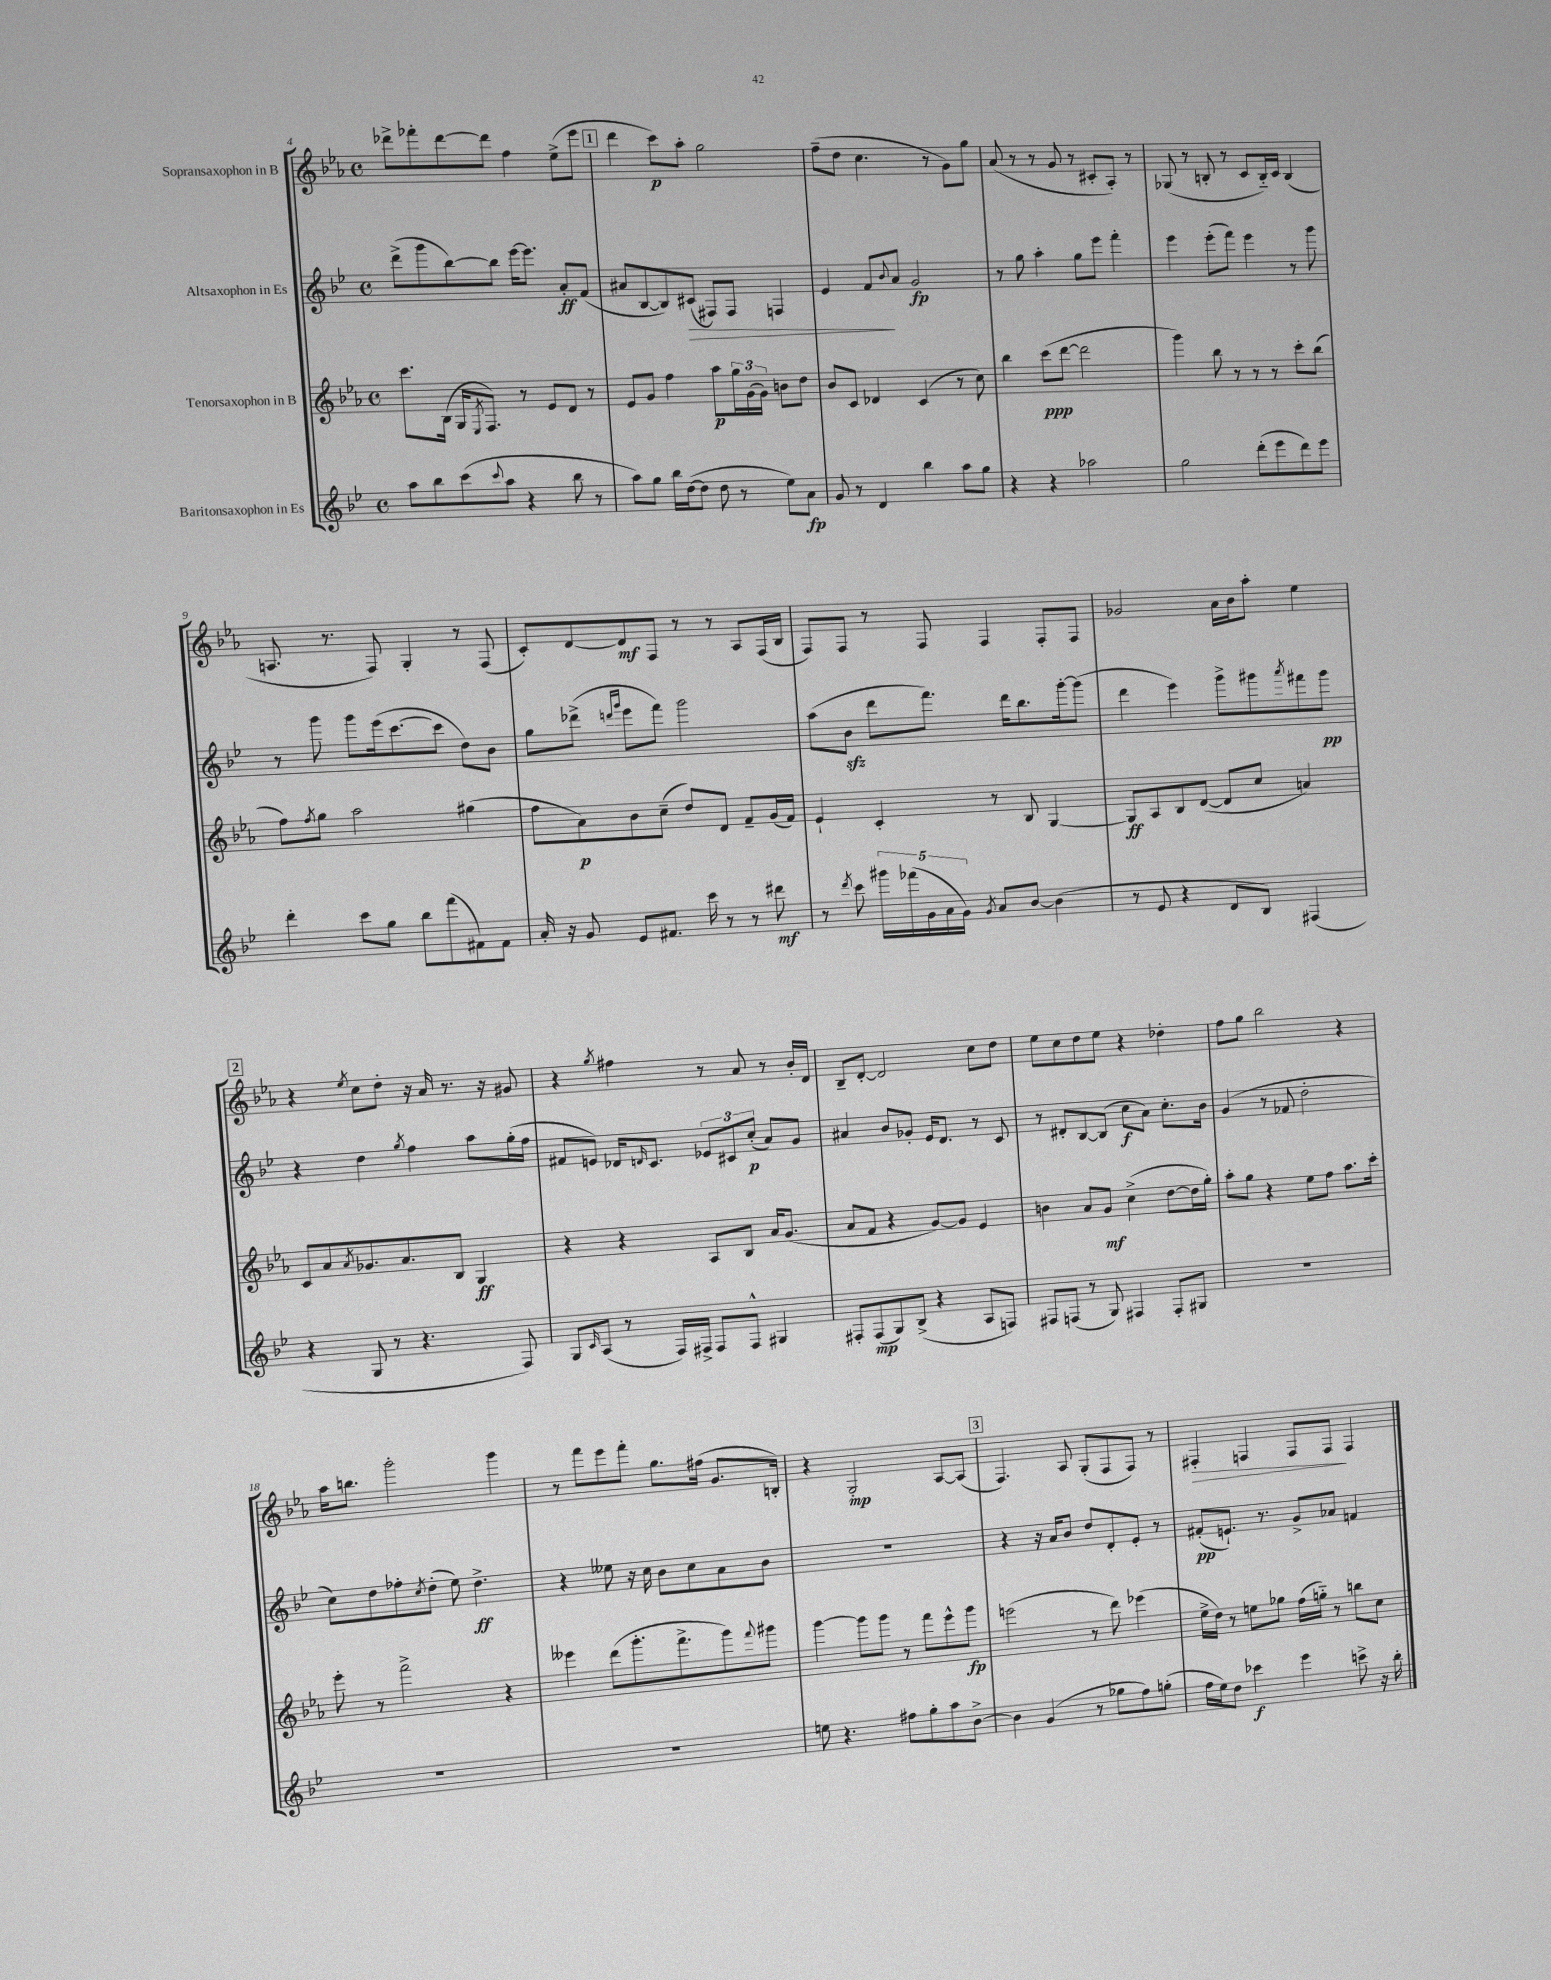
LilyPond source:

<<
\new StaffGroup <<
\new Staff = "s0" \with { instrumentName = "Sopransaxophon in B" } {
    \clef treble \key ees \major \defaultTimeSignature \time 4/4
    des'''8-> fes'''8-. des'''8~ des'''8 f''4 ees''8->( ees'''8 |
    \mark \markup { \box "1" } d'''4 c'''8\p) aes''8-. g''2 |
    f''8--( d''8 c''4. r8 g'8) g''8 |
    aes'8( r8 r8 g'8 r8 cis'8-. aes8-.) r8 |
    ges8( r8 b8-. r8 c'8 b16-_) c'16 b4( |
    a8. r8. f8) g4-. r8 f8( |
    c'8-.) d'8~ d'8\mf f8 r8 r8 aes8 f16( bes16 |
    f8) f8 r8 f8 f4 f8-. f8 |
    ges'2 aes'16 bes'16 aes''8-. ees''4 |
    \mark \markup { \box "2" } r4 \acciaccatura { ees''8 } c''8 d''8-. r16 aes'16 r8. r16 gis'8 |
    r4 \acciaccatura { g''8 } fis''4 r8 aes'8 r8 bes'16-. d'16 |
    bes8-- d'8~-. d'2 c''8 d''8 |
    ees''8 c''8 d''8 ees''8 r4 des''4-. |
    f''8 g''8 bes''2 r4 |
    aes''16 b''8. g'''2-. g'''4 |
    r8 f'''8 ees'''8 f'''8-. g''8. fis''16( g'8. b16-.) |
    r4 g2-.\mp aes8~ aes8( |
    \mark \markup { \box "3" } f4.) aes8 g8-.( f8 f8) r8 |
    fis4-.\> f4 f8 f8\! f4 \bar "|." |
}
\new Staff = "s1" \with { instrumentName = "Altsaxophon in Es" } {
    \clef treble \key bes \major \defaultTimeSignature \time 4/4
    d'''8->( g'''8 bes''8~) bes''8 ees'''16~ ees'''8. a'8-.\ff f'8( |
    \mark \markup { \box "1" } ais'8 bes8~ bes8) cis'8\>( fis8) fis8 f4 |
    ees'4 f'8\! \appoggiatura { bes'8 } a'8 g'2\fp |
    r8 g''8 a''4-. g''8 ees'''8 f'''4-. |
    ees'''4 ees'''8-.( f'''8) ees'''4 r8 g'''8 |
    r8 g'''8 g'''8 ees'''16( c'''8.~ c'''8 d''8) bes'8 |
    g''8 des'''8->( \grace { d'''16 g'''16 } ees'''8 f'''8) g'''2 |
    a''8( bes'8\sfz d'''8 f'''8.) d'''16 bes''8. g'''16~-. g'''8( |
    d'''4 ees'''4) g'''8-> gis'''8 \acciaccatura { a'''8 } fis'''8 gis'''8\pp |
    \mark \markup { \box "2" } r4 d''4 \acciaccatura { g''8 } f''4 a''8 g''16-.( f''16 |
    fis'8 e'8) des'16 \grace { d'16 } c'8. \tuplet 3/2 { ees'8 cis'8 c''8-.\p( } a'8) g'8 |
    ais'4 bes'8 ges'8-. ees'16 d'8. r8 c'8 |
    r8 dis'8-. bes8~ bes8( c''8\f a'8) c''8.-. bes'16 |
    g'4( r8 fes'8 d''2-. |
    c''8) d''8 fes''8-. \acciaccatura { c''8 } d''8-.( ees''8) d''4.->\ff |
    r4 eeses''8 r16 c''16 bes'8 c''8 a'8 bes'8 |
    R1 |
    \mark \markup { \box "3" } r4 r16 a'16 bes'8 d''8 d'8-. ees'8-. r8 |
    fis'8-.\pp( e'8.-!) r8. g'8-> aes'8 f'4 \bar "|." |
}
\new Staff = "s2" \with { instrumentName = "Tenorsaxophon in B" } {
    \clef treble \key ees \major \defaultTimeSignature \time 4/4
    c'''8. bes16( g16 \acciaccatura { ees8 } f8.) r8 ees'8 d'8 r8 |
    \mark \markup { \box "1" } ees'8 g'8 f''4 aes''8\p \tuplet 3/2 { g''16 g'16( g'16) } b'8 d''8 |
    bes'8 c'8 des'4 c'4( r8 c''8) |
    bes''4 c'''8\ppp( d'''8~ d'''2 |
    g'''4) bes''8 r8 r8 r8 c'''8-. bes''8( |
    f''8) \acciaccatura { f''8 } g''8 aes''2 gis''4( |
    f''8 aes'8\p) bes'8 c''8--( d''8) d'8 f'8-- g'16( f'16) |
    ees'4-! c'4-. r8 bes8 g4~ |
    g8\ff aes8 bes8 d'8~( d'8 c''8 a'4) |
    \mark \markup { \box "2" } c'8 aes'8 \acciaccatura { aes'8 } ges'8. aes'8. bes8 g4\ff |
    r4 r4 aes8 bes8 aes'16 g'8.( |
    aes'8 f'8 r4 g'8~) g'8 ees'4 |
    b'4 aes'8 g'8\mf c''4->( d''8~ d''16 g''16-.) |
    aes''8-. g''8 r4 ees''8 f''8 aes''8. c'''16-. |
    ees'''8-. r8 f'''2-> r4 |
    eeses'''4 d'''8( g'''8.-. f'''8.-> g'''8) \appoggiatura { f'''8 } gis'''8 |
    g'''4~ g'''8 g'''8 r8 f'''8 ees'''8-^ g'''8\fp |
    \mark \markup { \box "3" } e'''2( r8 d'''8) ees'''4( |
    ees''16-> d''16) r8 e''8 ges''8 f''16( g''16-_) r8 b''8 c''8 \bar "|." |
}
\new Staff = "s3" \with { instrumentName = "Baritonsaxophon in Es" } {
    \clef treble \key bes \major \defaultTimeSignature \time 4/4
    a''8 bes''8 c'''8( \appoggiatura { c'''8 } a''8 r4 bes''8 r8 |
    \mark \markup { \box "1" } a''8) g''8 bes''16 d''16~( d''8 d''8 r8 ees''8) a'8\fp |
    g'8 r8 d'4 bes''4 a''8 g''8 |
    r4 r4 aes''2 |
    g''2 d'''8-.( ees'''8 d'''8) ees'''8 |
    d'''4-. c'''8 g''8 bes''8 f'''8( fis'8) fis'8 |
    a'16-. r16 g'8 ees'8 fis'8. c'''16 r8 r8 dis'''8\mf |
    r8 \acciaccatura { d'''8 } c'''8 \tuplet 5/4 { gis'''16 fes'''16( g'16 a'16 g'16) } \acciaccatura { g'8 } a'8 bes'8~ bes'4( |
    r8 ees'8 r4 d'8 bes8) fis4( |
    \mark \markup { \box "2" } r4 g8 r8 r4. f8) |
    g8 \grace { c'16 } a8( r8 f16) fis16-> fis8 fis8-^ gis4 |
    fis8-. fis8\mp( g8) bes8->( r4 a8 f8) |
    fis8 f8( r8 g8) fis4 fis8-. gis8 |
    R1 |
    R1 |
    R1 |
    e''8 r4. fis''8 g''8-. a''8 bes'8~-> |
    \mark \markup { \box "3" } bes'4 g'4( r8 ges''8 f''8) g''8-.( |
    f''16 ees''16) d''8 ces'''4\f ees'''4 c'''8-> r16 bes''16-. \bar "|." |
}
>>
>>
\layout { \context { \Score currentBarNumber = #4 } }
